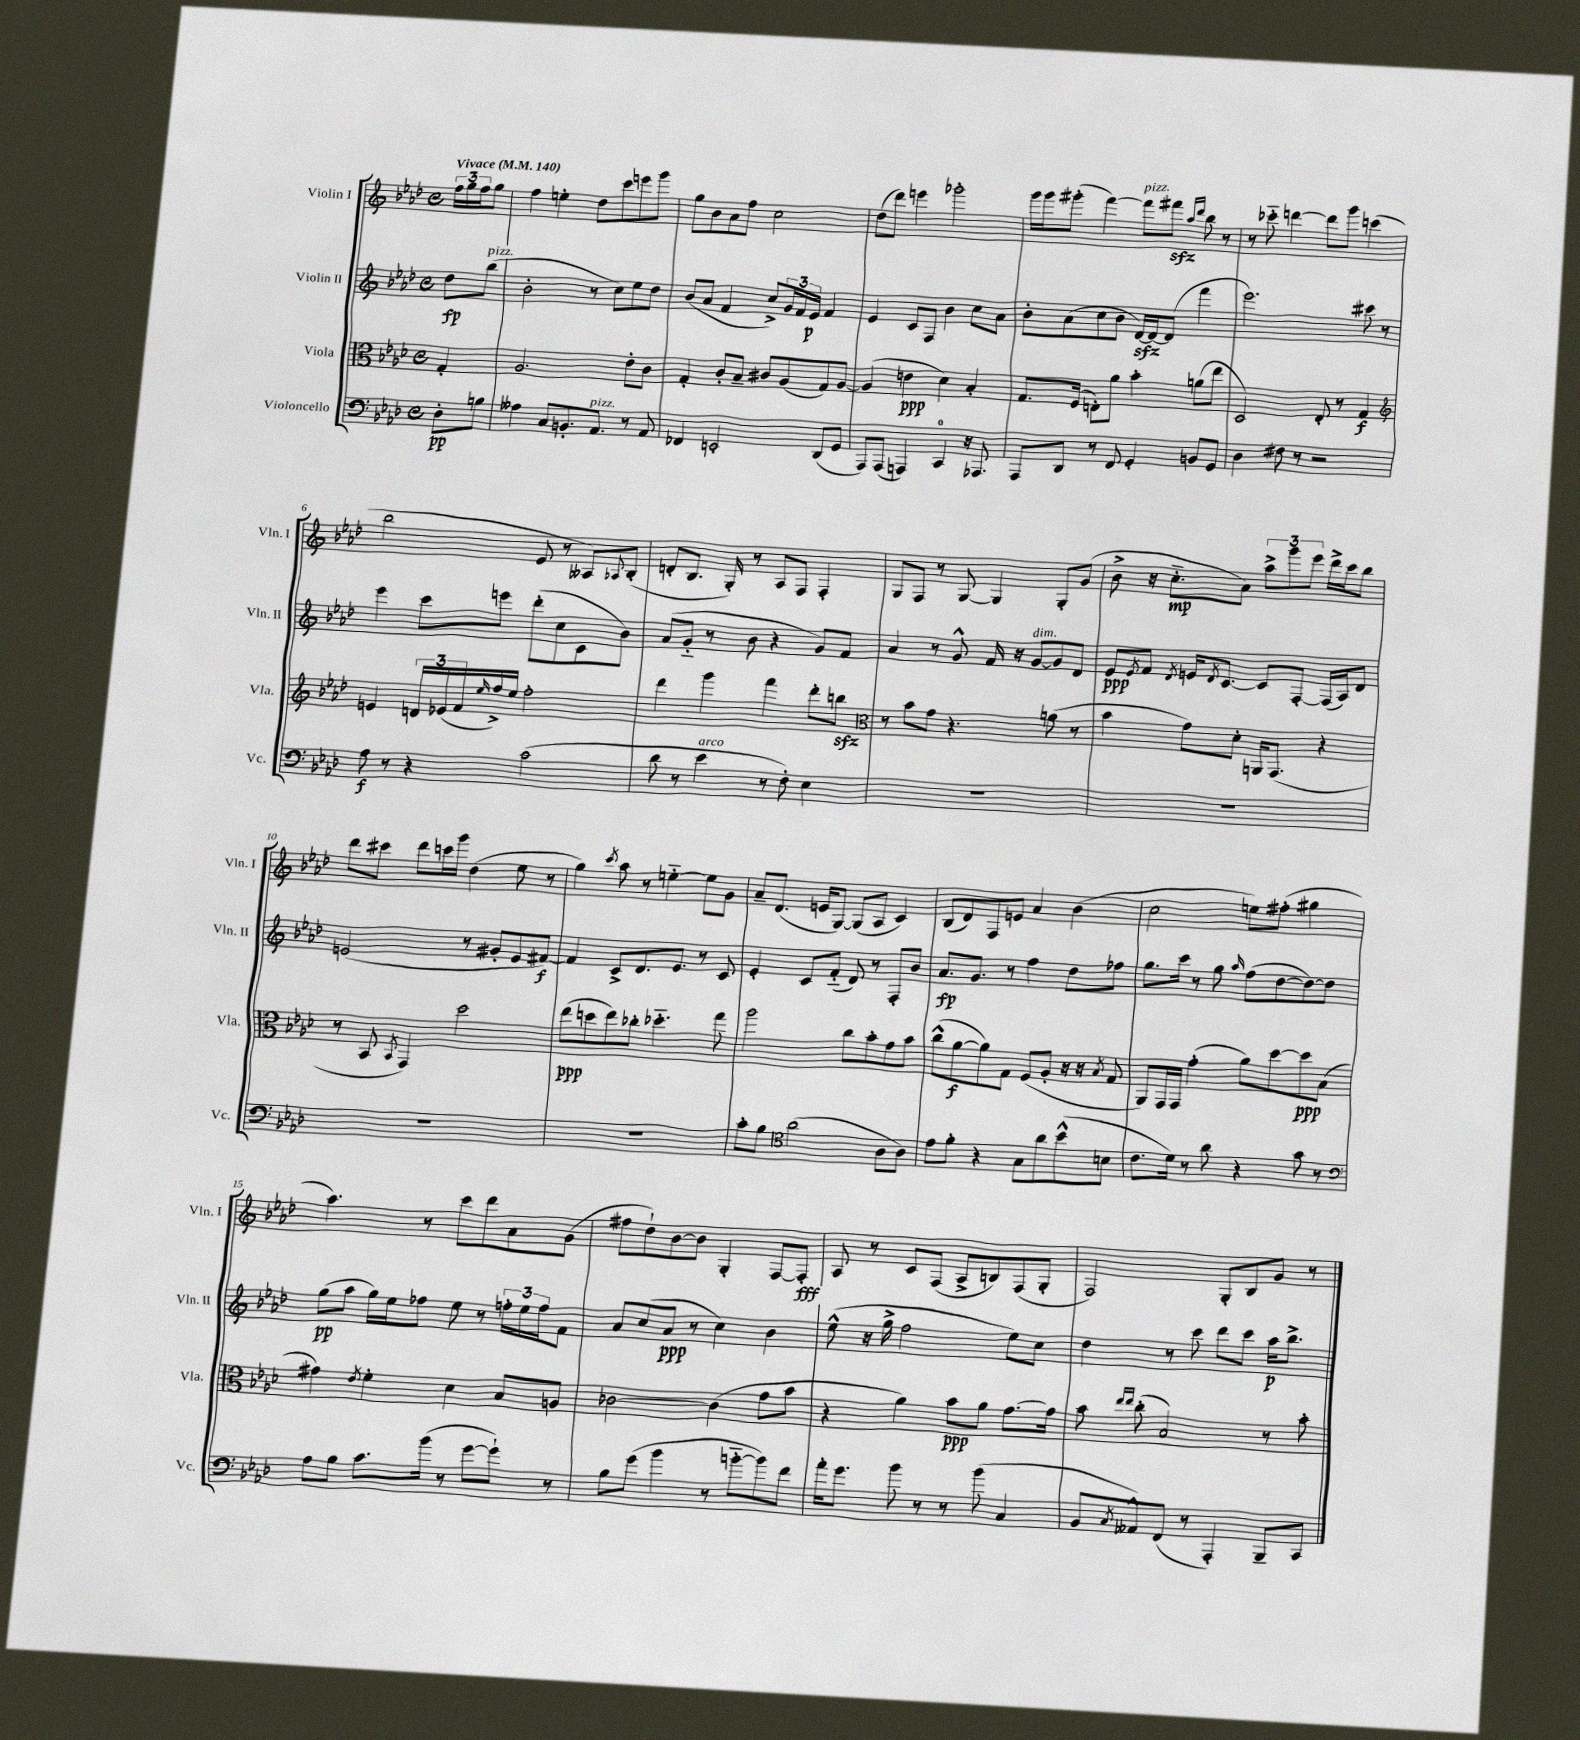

**kern	**kern	**kern	**kern
*staff4	*staff3	*staff2	*staff1
*clefF4	*clefC3	*clefG2	*clefG2
*k[b-e-a-d-]	*k[b-e-a-d-]	*k[b-e-a-d-]	*k[b-e-a-d-]
*M4/4	*M4/4	*M4/4	*M4/4
*met(c)	*met(c)	*met(c)	*met(c)
*MM140	*MM140	*MM140	*MM140
8D-'	4G'	8dd-	24ff
.	.	.	24gg
.	.	.	24ff
8B	.	(8bb-	8gg
=	=	=	=
4A--	2.A-	2b-'	4ff
8C	.	.	4ee'
8.BB'	.	.	.
.	.	8r	8dd-
8.AA-	.	.	.
.	.	8cc)	8ccc
8r	8e-'	8ee-	8eee
8AA-	8c	8dd-	8ggg
=	=	=	=
4FF-	4G'	(8b-	8gg
.	.	8a-	8b-
2EE'	8c'	4f	8a-
.	8B-~	.	8ff
.	8c#	8cc^)	2cc
.	(8A-	24g	.
.	.	24f	.
.	.	24e-	.
(8DD-	8G)	4f	.
8GG	[8A-	.	.
=	=	=	=
8AAA-)	(4A-]	4e-	(8dd-
(8AAA-	.	.	8ddd-)
4AAA)	4e	8c	4eee
.	.	8F	.
4CC	4d-)	4b-	2ggg-'
16r	4B-'	8cc	.
8.AAA-	.	.	.
.	.	8a-	.
=	=	=	=
8AAA-	8.G	8b-'	16ggg
.	.	.	16ggg
8DD-	.	(8a-	(8ggg#'
.	(16F	.	.
8r	8E')	8cc	[4fff)
8FF	8a-	8b-	.
4GG'	4b-'	[16d-)	8fff]
.	.	16d-_	.
.	.	(8d-]	8fff#
.	.	.	16qqaa-
.	.	.	16qqddd-
8BB	(8a	4fff	8bb-
8GG	8ee-	.	8r
=	=	=	=
4D-	2D-)	2.eee-)	8r
.	.	.	8ccc-'~
8F#	.	.	[4ddd
8r	.	.	.
2r	8E-'	.	8ddd]
.	8r	.	8ggg
.	4G	8ccc#	(4ccc
.	.	8r	.
=	=	=	=
*	*clefG2	*	*
8A-	4e	4eee-	2bb-
8r	.	.	.
4r	24d	8ccc	.
.	(24e-	.	.
.	24f	.	.
.	16qqee-	.	.
.	16ff^)	8eee	.
.	16ee-	.	.
(2c	2ff'	(8ddd-'	8e-
.	.	8cc	8r
.	.	8c	8A--)
.	.	.	8qqA-
.	.	8b-)	(8B-'
=	=	=	=
8d-	4ddd-	(8a-	8d'
8r	.	8g'~	8.B-
4e-	4ggg	8r	.
.	.	.	16G')
.	.	8b-	8r
8r	4fff	4r	8A-
8F')	.	.	8F
4E-	8ddd-'	8g)	4F'
.	8bb	8f	.
=	=	=	=
*	*clefC3	*	*
1r	8r	4a-	8G
.	8b-	.	8F
.	8g	8r	8r
.	4.r	8g^^	[8G
.	.	16f	4G]
.	.	16r	.
.	.	[8g	.
.	(8a	8g]	8G'
.	8r	8d-	(8g
=	=	=	=
1r	4b-	8e-	8b-^
.	.	8qe-	.
.	.	8f	16r
.	.	.	8.cc'~
.	.	8qd-	.
.	8g)	16e	.
.	.	8qd-	.
.	.	[8.c	.
.	8d-'	.	8a-)
.	16AA	8c]	12aa-^
.	(8.GG	.	.
.	.	.	12ggg
.	.	[8F'	.
.	.	.	12eee-
.	4r	(16F]	16ddd-^
.	.	16A-)	16ccc
.	.	8d-	8bb-
=	=	=	=
1r	8r	(2e	8ddd-
.	8BB-	.	8ccc#
.	8qBB-	.	.
.	4GG)	.	8ddd-
.	.	.	16ccc
.	.	.	16ggg
.	2dd-	8r	(4dd-
.	.	8g#'	.
.	.	8e	8ee-
.	.	[8f#)	8r
=	=	=	=
1r	(8ee-	4f#]	4gg)
.	8dd	.	.
.	.	.	8qccc
.	8ee-)	8c^	8aa-
.	8cc-'	8.d-	8r
.	4.dd-'~	.	[4ee'~
.	.	8.e-	.
.	.	8r	8ee]
.	8gg	8c	8g
=	=	=	=
8c'	2aa-	4e-'	8a-~
8B-	.	.	(8.d-
*clefC4	*	*	*
(2a-	.	8c	.
.	.	.	16e
.	.	(8f'~	[8G)
.	8cc	8d-)	(8G]
.	8b-'	8r	8A-
8A-	8g	8F'	4c)
8A-)	8b-	8b-	.
=	=	=	=
8e-	(8cc^^	8.a-	(8B-
8f'	[8a-	.	8d-)
.	.	8.g	.
4r	8a-])	.	8F
.	8G	8r	8e
8G	(8F	4ff	4a-
8a-	8A-'	.	.
(8b-^^	16r	8dd-	(4b-
.	16r	.	.
.	8qB-	.	.
8B	8G	8ff-	.
=	=	=	=
8.c	8AA-)	8.gg	2cc
.	16GG	.	.
16d-)	16GG	16ccc	.
8r	(4g'	8r	.
8a-	.	8gg	.
.	.	16qqaa-	.
4r	8a-)	(8ff	8ee)
.	[8dd-	[8dd-	(8ff#'
8g	8dd-]	8dd-_)	4gg#
8r	(8B-	8dd-]	.
=	=	=	=
*clefF4	*	*	*
8A-	4g#)	(8gg	4.aa-)
8B-	.	8aa-	.
.	8qe-	.	.
8.c	4f'	16gg)	.
.	.	16ee-	.
.	.	8ff-	8r
(16b-	.	.	.
8r	4d-	8ee-	8ccc
[8g	.	8r	8ddd-
8g`])	8B-	24ff'	8a-
.	.	24ee-	.
.	.	24ff	.
8r	8A	8f	(8g
=	=	=	=
8B-	[2c-	8a-	8ff#
(8g	.	(8cc	8dd-`)
4b-	.	8a-	[8b-
.	.	8r	8b-]
8r	(4c-]	4cc)	4G'
[8b'~	.	.	.
8b])	8g	4b-	[8F
8f	8b-	.	8F']
=	=	=	=
16a-'	4r	(8ee-^^	8A-
8.g	.	.	.
.	.	16r	8r
.	.	16gg^	.
8b-	4a-)	2ff	8c
8r	.	.	(8F
8r	8b-	.	8A-^
(8b-	8a-	.	8B)
4C	[8.g	8ee-)	(8F
.	.	8cc	8G'
.	16g]	.	.
=	=	=	=
8BB-	8b-	4dd-	2F)
.	16qqee-	.	.
8qC	16qqee-	.	.
8AA--^^)	(8cc'	.	.
(8FF	2B-)	8r	.
8r	.	8ccc	.
4AAA-')	.	8ddd-	8G'
.	.	8ccc	8B-
8BBB-~	8r	16aa-	8g
.	.	8.bb-^	.
8CC	8b-'	.	8r
==	==	==	==
*-	*-	*-	*-
